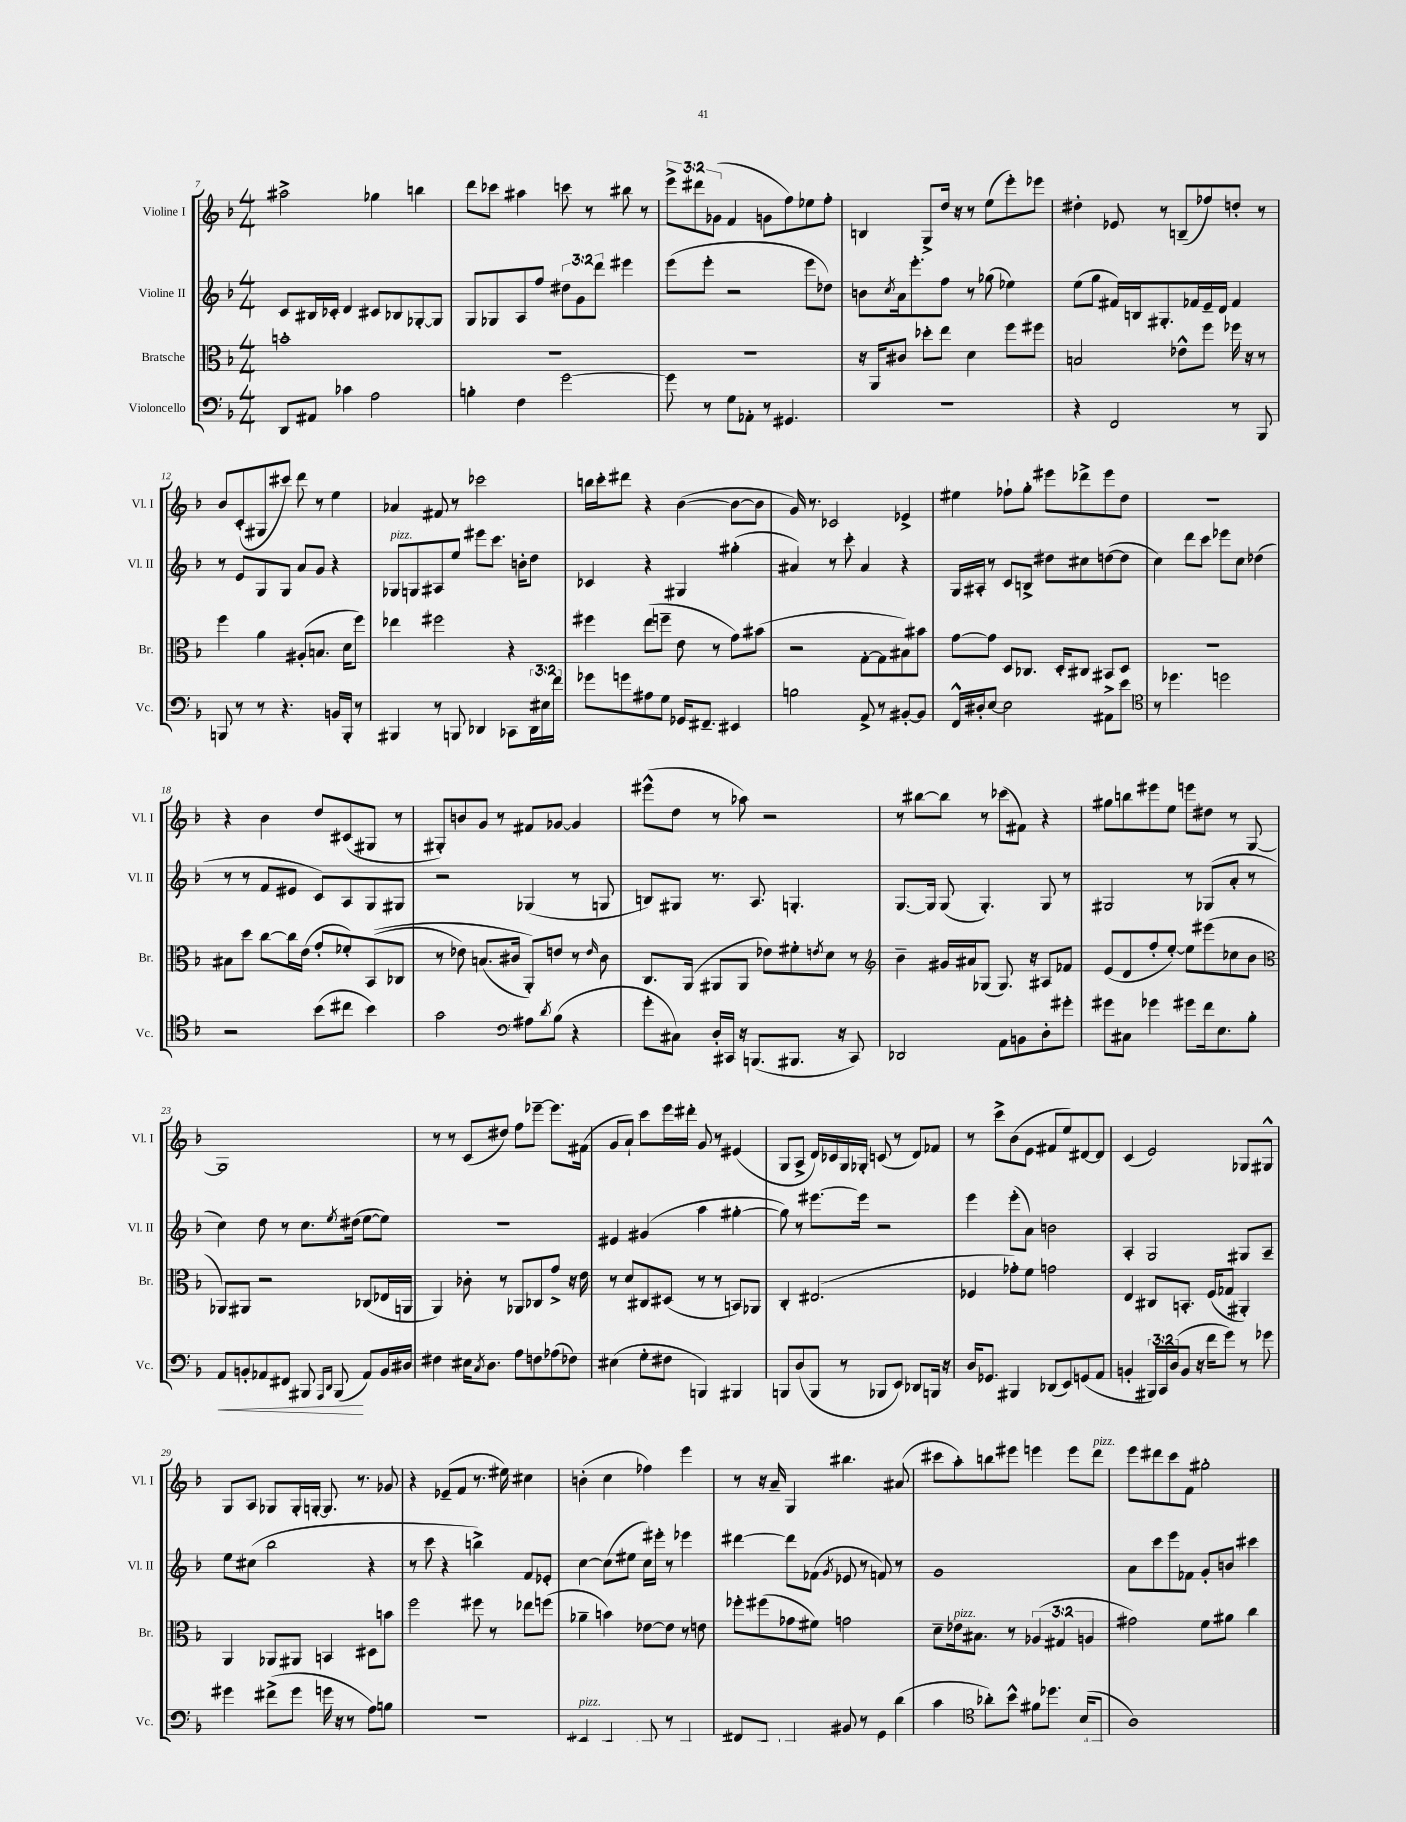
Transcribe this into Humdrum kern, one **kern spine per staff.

**kern	**dynam	**kern	**kern	**kern
*part4	*part4	*part3	*part2	*part1
*staff4	*staff4	*staff3	*staff2	*staff1
*I"Violoncello	*	*I"Bratsche	*I"Violine II	*I"Violine I
*I'Vc.	*	*I'Br.	*I'Vl. II	*I'Vl. I
*clefF4	*	*clefC3	*clefG2	*clefG2
*k[b-]	*	*k[b-]	*k[b-]	*k[b-]
*M4/4	*	*M4/4	*M4/4	*M4/4
=7	=7	=7	=7	=7
8DD/L	.	1bn'	8c/L	2aa#X^\
8AA#X/J	.	.	16B#X/L	.
.	.	.	16c-X'/JJ	.
4c-X\	.	.	4d/	.
2A\	.	.	8c#X/L	4gg-X\
.	.	.	8B-X/	.
.	.	.	[8G-X'/	4bbn\
.	.	.	8G-/J]	.
=8	=8	=8	=8	=8
4Bn'\	.	1r	8G/L	8ddd\L
.	.	.	8G-X/	8ccc-X\J
4F\	.	.	8A/	4aa#X\
.	.	.	8ff/J	.
[2g\	.	.	12dd#X\L	8cccn\
.	.	.	12g\	.
.	.	.	.	8r
.	.	.	12ddd\J	.
.	.	.	4eee#X\	8bb#X\
.	.	.	.	8r
=9	=9	=9	=9	=9
8g\]	.	1r	(8eee\L	12eee^\L
.	.	.	.	12ddd#X\
8r	.	.	8eee'\J	.
.	.	.	.	(12g-X\J
8G\L	.	.	2r	4f/
8AA-X'\J	.	.	.	.
8r	.	.	.	8gn\L
4.GG#X/	.	.	.	8ff\)
.	.	.	8eee\L	8ee-X\
.	.	.	8dd-X\J)	8ff'\J
=10	=10	=10	=10	=10
1r	.	16r	8bn\L	4Bn/
.	.	16AA/KL	.	.
.	.	.	8qcc/	.
.	.	8c#X/J	16a\k	.
.	.	.	8.eee'\	.
.	.	8dd-X'\L	.	8G^/L
.	.	8ee\J	8ff\J	16dd/Jk
.	.	.	.	16r
.	.	4d\	8r	8r
.	.	.	(8gg-X\	(8ee\L
.	.	8ff\L	4ee-X\)	8eee'\)
.	.	8ff#X\J	.	8eee-X\J
=11	=11	=11	=11	=11
4r	.	2Bn/	(8ee\L	4dd#X'\
.	.	.	8gg\J	.
2FF/	.	.	16f#X/LL)	8e-X/
.	.	.	16Bn/J	.
.	.	.	8.G#X'/	8r
.	.	8e-X^^\L	.	(8Bn~/L
.	.	.	16f-X/L	.
.	.	8ff\J	16e~/	8ff-X/)
.	.	.	16d/JJ	.
8r	.	16ff-X\	4f-/	8ddn'/J
.	.	16r	.	.
8BBB-/	.	8r	.	8r
!!LO:LB:g=z
=12	=12	=12	=12	=12
8BBBn/	.	4ff\	8r	8b-/L
8r	.	.	8e/L	(8c'/
8r	.	4a\	8G/	8G#X/
4.r	.	.	8G/J	8ccc#X/J)
.	.	(8A#X'/L	8a/L	8ddd\
.	.	8.Bn/J	8g/J	8r
16BBn/LL	.	.	4r	4ee\
16BBB'/JJ	.	16d\KL	.	.
8r	.	8ff\J)	.	.
=13	=13	=13	=13	=13
!	!	!	!LO:TX:a:i:t=pizz.	!
4BBB#X/	.	4ee-X\	8G-X/L	4a-X/
.	.	.	8Gn/	.
8r	.	2ff#X\	8A#X/	8f#X/
8BBBn/	.	.	8ee/J	8r
4DD-X/	.	.	8eee#X\L	2ccc-X\
.	.	.	8.ccc\J	.
8CC-X\L	.	4r	.	.
.	.	.	16bn'\KL	.
24DD-\L	.	.	8dd\J	.
24E#X\	.	.	.	.
24f\JJ	.	.	.	.
=14	=14	=14	=14	=14
8g-X\L	.	4ff#X\	4c-X/	16bbn\LL
.	.	.	.	16ccc'\J
8gn\	.	.	.	8ddd#X\J
8A#X\	.	(8ee\L	4r	4r
8G\J	.	8ffn~\J	.	.
16GG-X/KL	.	8e\	4G#X/	([4b-\
8.FF#X~/J	.	.	.	.
.	.	8r	.	.
4EE#X/	.	8g\L)	(4gg#X'\	8b-\L_
.	.	(8b#X\J	.	8b-\J]
=15	=15	=15	=15	=15
2Bn\	.	2r	4a#X/)	16g/)
.	.	.	.	8.r
.	.	.	8r	2c-X/
.	.	.	8ccc'\	.
8AA^/	.	[8G'\L	4a#/	.
8r	.	8G\]	.	.
[8BB#X'/L	.	8B#X\)	4r	4e-X^/
8BB#/J]	.	8b#X\J	.	.
=16	=16	=16	=16	=16
16FF^^/LL	.	[8g\L	16G/LL	4ee#X\
16D#X'/J	.	.	16A#X'/JJ	.
[8E/J	.	8g\J]	8r	.
2E\]	.	8D/L	8c/L	8ff-X`\L
.	.	8.C-X/J	8Bn^/J	8gg'\J
.	.	.	8dd#X\L	8eee#X\L
.	.	16D'/KL	.	.
.	.	8C#X/J	8cc#X\	8ddd-X^\
8AA#X^\L	.	8BB#X/L	([8ddn\	8eee#\
8e\J	.	8D/J	8dd\J]	8dd\J
=17	=17	=17	=17	=17
*clefC4	*	*	*	*
8r	.	1r	4cc\)	1r
4.dd-X\	.	.	.	.
.	.	.	8ddd\L	.
.	.	.	8ccc\J	.
2ddn\	.	.	8eee-X\L	.
.	.	.	8cc\J	.
.	.	.	(4dd-X\	.
!!LO:LB:g=z
=18	=18	=18	=18	=18
2r	.	8B#X\L	8r	4r
.	.	8dd\J	8r	.
.	.	[8cc\L	8f/L	4b-\
.	.	16cc\L]	8e#X/J	.
.	.	(16e\JJ	.	.
(8b-\L	.	8g'/L	8c/L)	8dd/L
8cc#X\J	.	8f-X'/)	8A/	(8c#X/
4b-\)	.	((8BB-/	8G/	8G#X/J
.	.	8C-X/J	8G#X/J	8r
=19	=19	=19	=19	=19
2g\	.	8r	2r	8G#X'/L)
.	.	8e-X\)	.	8bn/
.	.	(8.Bn/L	.	8g/J
.	.	.	.	8r
.	.	16c#X/Jk	.	.
*clefF4	*	*	*	*
8A#X\L	.	8AA'/L))	(4G-X/	8f#X/L
8qd/	.	.	.	.
(8B-\J	.	8en/J	.	[8g-X/J
4r	.	8r	8r	4g-/]
.	.	16qqe/	.	.
.	.	8c#\	8Gn/	.
=20	=20	=20	=20	=20
8g'\L	.	8.C/L	8Bn/L)	(8eee#X^^\L
8C#X\J)	.	.	8G#X/J	8dd\J
.	.	(16AA/Jk	.	.
16D'/LL	.	8AA#X/L	8.r	8r
16CC#X/JJ	.	.	.	.
16r	.	8AA#/J	.	8aa-X\)
(8.BBBn/L	.	.	8.A/	.
.	.	8e-X\L)	.	2r
8.BBB#X/J	.	8f#X'\	4.Gn'/	.
.	.	8qen/	.	.
.	.	8d\J	.	.
16r	.	.	.	.
8CC#/)	.	8r	.	.
=21	=21	=21	=21	=21
*	*	*clefG2	*	*
2DD-X/	.	4b-~\	[8.G/L	8r
.	.	.	.	[8bb#X\L
.	.	.	16G/Jk]	.
.	.	16g#X/LL	(8G/	8bb#\J]
.	.	16a#X/J	.	.
.	.	(8G-X/J	4.G'/)	8r
8AA\L	.	8.G-/)	.	(8ccc-X\L
8BBn\	.	.	.	8f#X\J)
.	.	16r	.	.
8D'\	.	8A#X/L	8G/	4r
8g#X'\J	.	8f-X/J	8r	.
=22	=22	=22	=22	=22
8g#X\L	.	(8e/L	2G#X/	8gg#X\L
8C#X\J	.	8d/	.	8bbn\
4g-X\	.	8ff'/	.	8eee#X\
.	.	[8ee'/J)	.	8ee\J
8g#X\L	.	8ee\L]	8r	8eeen\L
16f\k	.	(8eee#X\	(8G-X/L	8dd#X\J
8.E\	.	.	.	.
.	.	8cc-X\	8a'/J	8r
8B-'\J	.	8b-\J	8r	[8G/
!!LO:LB:g=z
=23	=23	=23	=23	=23
*	*	*clefC3	*	*
!	!LO:HP:b	!	!	!
8AA/L	<	8AA-X/L)	4cc\)	1G]
8BBn'/	.	8AA#X/J	.	.
8AA-X/	.	2r	8dd\	.
8FF#X/J	.	.	8r	.
8BBB#X/	.	.	8.cc\L	.
16qqAAA/LL	.	.	.	.
16qqDD/JJ	.	.	.	.
(8BBB#/	.	.	.	.
.	.	.	8qee/	.
.	.	.	(16dd#X\Jk	.
8AA-/L)	[	(8C-X/L	[8ee\L	.
16BB/L	.	16E-X/L	8ee\J])	.
16D#X/JJ	.	16AAn/JJ	.	.
=24	=24	=24	=24	=24
4F#X\	.	4AA/)	1r	8r
.	.	.	.	8r
16E#X\KL	.	8c-X'\	.	(8c/L
8qC/	.	.	.	.
8.D\J	.	.	.	.
.	.	8r	.	8dd#X/J)
8A\L	.	8AA-X/L	.	8ff\L
8Fn\	.	8C-X/	.	[8eee-X~\J
(8A-X\	.	8g^/J	.	8.eee-\L]
8F-X\J)	.	16r	.	.
.	.	16e\	.	(16f#X\Jk
=25	=25	=25	=25	=25
(4E#X\	.	8r	4e#X/	8g/L
.	.	8d/L	.	8a`/J)
8G'\L	.	8C#X/	(4g#X/	8ccc\L
8F#X\J	.	(8D#X/J	.	16eee\L
.	.	.	.	16ddd#X'\JJ
4BBBn/)	.	8r	4aa\	8g/
.	.	8r	.	8r
4BBB#X/	.	8BBn/L)	[4gg#X'\	(4e#X/
.	.	8AA-X/J	.	.
=26	=26	=26	=26	=26
8BBBn/L	.	4C'/	8gg#\])	8G/L
(8D/	.	.	8r	8A^/J
8BBB/J	.	(2.E#X/	[8.eee#X\L	16d/LL)
.	.	.	.	16c-X/
8r	.	.	.	16G/
.	.	.	16eee#\Jk]	16G-X'/JJ
8BBB-X/L	.	.	2r	(8cn/
8EE/J)	.	.	.	8r
8DD-X/L	.	.	.	8d/L)
16BBBn/Jk	.	.	.	8f-X/J
16r	.	.	.	.
=27	=27	=27	=27	=27
16D/KL	.	4F-X/	4eee\	8r
8.GG-X/J	.	.	.	.
.	.	.	.	8ccc^\L
4BBB#X/	.	8g-X'\L)	(8eee'\L	(8b-\
.	.	8f\J	8a\J)	8e\J
(8DD-X/L	.	2gn\	2bn\	8f#X/L
8EE/)	.	.	.	8ee/)
(8GGn/	.	.	.	[8d#X/
8AA/J	.	.	.	8d#/J]
=28	=28	=28	=28	=28
4BBn'/	.	4E/	4A'/	(4c/
24BBB#X/LL)	.	8C#X/L	2G/	2e/)
24CC/	.	.	.	.
(24D/J	.	.	.	.
8BB/J	.	8.BBn'/J	.	.
16r	.	.	.	.
16f\KL	.	(16F/KL	.	.
8g\J)	.	8G-X/J	.	.
8r	.	4AA#X'/)	8G#X/L	8G-X/L
8g-X\	.	.	8A~/J	8G#X^^/J
!!LO:LB:g=z
=29	=29	=29	=29	=29
4g#X\	.	4AA/	8ee\L	8G/L
.	.	.	(8cc#X\J	8A/J
(8f#X^\L	.	8AA-X/L	2bb-\	8G-X/L
8g#\J	.	8AA#X/J	.	16G-'/L
.	.	.	.	[16Gn'/JJ
16gn\	.	4BBn/	.	8.G/]
16r	.	.	.	.
8r	.	.	.	.
.	.	.	.	8.r
8A\L)	.	8D#X\L	4r	.
8Bn\J	.	8bn\J	.	8g-X/
=30	=30	=30	=30	=30
1r	.	2ff\	8r	4r
.	.	.	8ccc\	.
.	.	.	4r	(8e-X~/L
.	.	.	.	8f/J
.	.	8ff#X\	4bbn^\)	8.r
.	.	8r	.	.
.	.	.	.	16ee#X\)
.	.	8ee-X\L	8f/L	4cc#X\
.	.	(8ffn\J	8e-X'/J	.
=31	=31	=31	=31	=31
!LO:TX:a:i:t=pizz.	!	!	!	!
4EE#X/	.	4a-X~\	[4cc\	(4bn'\
4DD/	.	4bn\)	(8cc\L]	4cc\
.	.	.	8ee#X\J	.
(8BBB#X/	.	[8e-X\L	16cc\LL)	4ff-X\)
.	.	.	16eee#X'\JJ	.
8r	.	8e-\J]	8r	.
4BBB#/	.	8r	4eee-X\	4eee\
.	.	8en\	.	.
=32	=32	=32	=32	=32
8FF#X/L	.	8ff-X'\L	[4ddd#X\	8r
8DD/J)	.	(8ff#X\	.	16r
.	.	.	.	16a~/
4BBBn/	.	8g-X\	8ddd#\L]	4G/
.	.	8f#X\J)	(8f-X\J	.
.	.	.	8qg/	.
8BB#X/	.	2gn\	8e-X/	4.bb#X\
8r	.	.	8r	.
8GG\L	.	.	8fn/)	.
(8d\J	.	.	8r	(8a#X/
=33	=33	=33	=33	=33
4c\	.	8d~\L	1g	8ccc#X\L
!	!	!LO:TX:a:i:t=pizz.	!	!
.	.	16e-X\k	.	8aa'\)
.	.	8.B#X\J	.	.
*clefC4	*	*	*	*
8a-X'\L)	.	.	.	8bbn\
8b-^^\J	.	8r	.	8eee#X\J
8f#X\L	.	(6A-X/	.	4eeen\
8.dd-X\J	.	.	.	.
.	.	6G#X/	.	.
.	.	.	.	8eee\L
(16B-/KL	.	.	.	.
.	.	6An/	.	.
!	!	!	!	!LO:TX:a:i:t=pizz.
8GG#X'/J	.	.	.	8ddd\J
=34	=34	=34	=34	=34
1A)	.	2g#X\)	8a\L	8eee\L
.	.	.	8ccc\	8ddd#X\
.	.	.	8eee\	8ccc\
.	.	.	8f-X\J	8f\J
.	.	8f\L	8g'/L	2gg#X'\
.	.	8a#X\J	8bn/J	.
.	.	4cc\	4ccc#X\	.
==	==	==	==	==
*-	*-	*-	*-	*-
